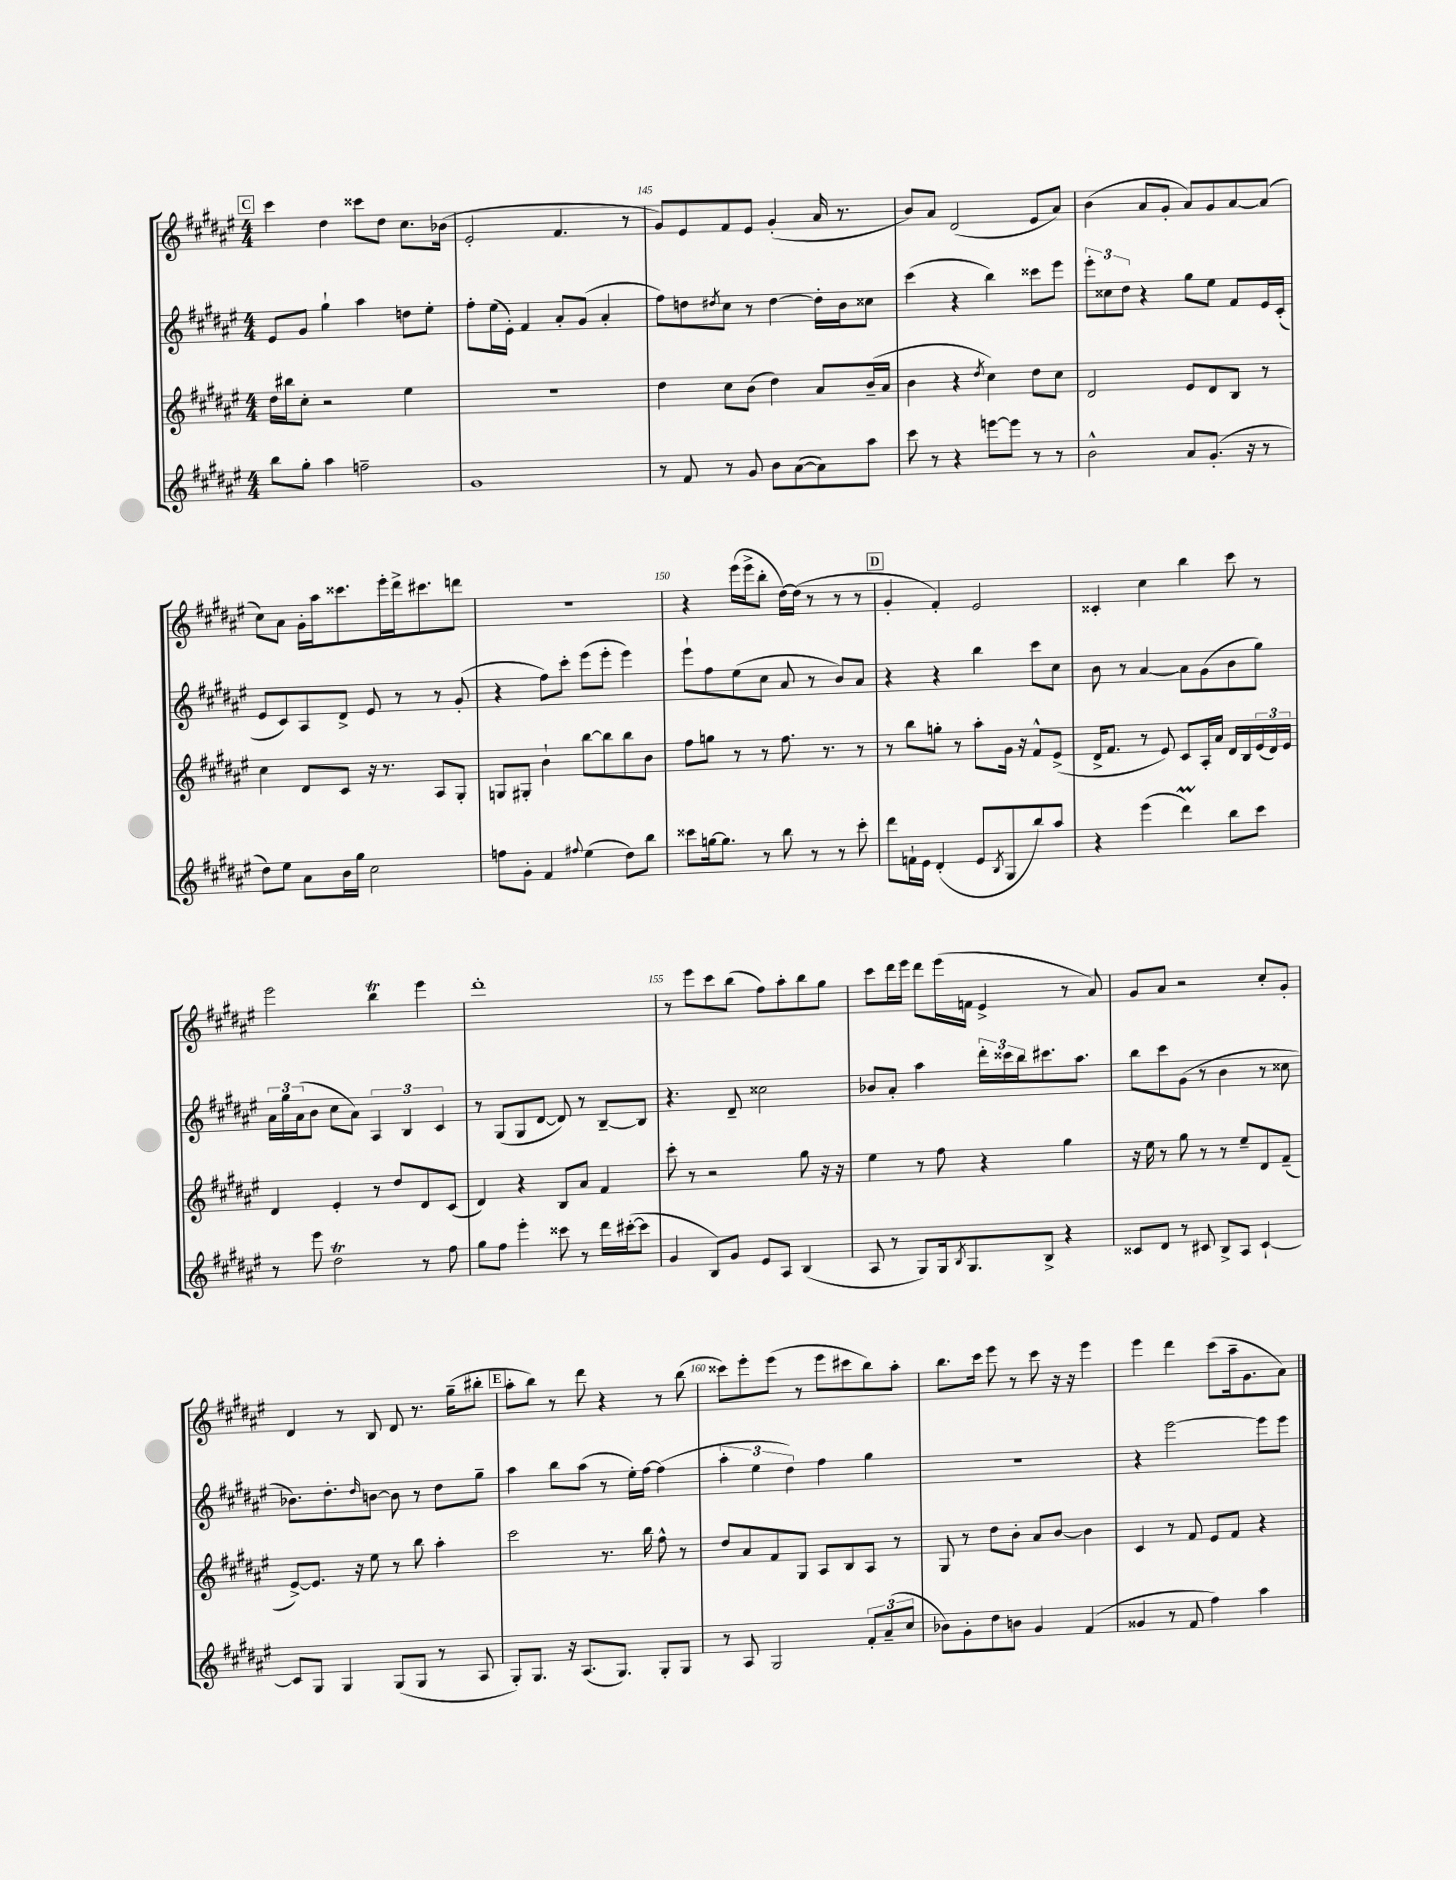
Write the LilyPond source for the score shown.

<<
\new StaffGroup <<
\new Staff = "s0" {
    \clef treble \key fis \major \numericTimeSignature \time 4/4
    \mark \markup { \box "C" } cis'''4 dis''4 cisis'''8 dis''8 cis''8. bes'16( |
    eis'2-. fis'4. r8 |
    gis'8) eis'8 fis'8 eis'8 gis'4-.( ais'16 r8. |
    b'8) ais'8 dis'2( eis'8 ais'8) |
    b'4( ais'8 gis'8-. ais'8) gis'8 ais'8~ ais'8( |
    cis''8) ais'8 gis'16-. ais''16 cisis'''8. eis'''16-. dis'''16-> cis'''8. d'''8 |
    R1 |
    r4 eis'''16( eis'''16-> b''8-. dis''16~) dis''16( r8 r8 r8 |
    \mark \markup { \box "D" } gis'4-. fis'4-.) eis'2 |
    cisis'4-. cis''4 b''4 cis'''8 r8 |
    eis'''2 b''4\trill eis'''4 |
    dis'''1-. |
    r8 eis'''8 cis'''8 b''8( fis''8) ais''8-. b''8 gis''8 |
    cis'''8 dis'''16 eis'''16 dis'''8 eis'''16( f'16 eis'4-> r8 ais'8) |
    gis'8 ais'8 r2 cis''8-. gis'8-. |
    dis'4 r8 b8 dis'8 r8. gis''16--( bis''8-. |
    \mark \markup { \box "E" } ais''8-. b''8) r8 dis'''8 r4 r8 b''8( |
    cisis'''8) eis'''8-. eis'''8( r8 eis'''8 cis'''8 b''8) ais''8-. |
    b''8. cis'''16 eis'''8 r8 cis'''8 r16 r16 eis'''4 |
    eis'''4 dis'''4 cis'''8( ais''16-- gis'8. ais'8) \bar "|." |
}
\new Staff = "s1" {
    \clef treble \key fis \major \numericTimeSignature \time 4/4
    \mark \markup { \box "C" } eis'8 gis'8 gis''4-! ais''4 d''8 eis''8-. |
    fis''8-. eis''16( eis'16-.) fis'4 ais'8-. gis'8( ais'4-. |
    fis''8) d''8 \acciaccatura { dis''8 } cis''8 r8 dis''4~ dis''16-. b'16 cisis''8 |
    cis'''4( r4 b''4) cisis'''8 eis'''8 |
    \tuplet 3/2 { eis'''8-. cisis''8 dis''8 } r4 gis''8 eis''8 fis'8 eis'16 cis'16-.( |
    eis'8 cis'8) ais8 dis'8-> eis'8 r8 r8 gis'8-.( |
    r4 fis''8) cis'''8-. eis'''8( eis'''8-. eis'''4) |
    eis'''8-! fis''8 eis''8( cis''8 ais'8 r8 b'8) ais'8 |
    \mark \markup { \box "D" } r4 r4 b''4 cis'''8 cis''8 |
    b'8 r8 ais'4~ ais'8 gis'8( b'8 gis''8) |
    \tuplet 3/2 { ais'16 gis''16 ais'16( } b'8 cis''8 ais'8) \tuplet 3/2 { ais4 b4 cis'4 } |
    r8 gis8( gis8 dis'8~ dis'8) r8 b8~-- b8 |
    r4. dis'8-- cisis''2 |
    bes'8 ais'8-. ais''4 \tuplet 3/2 { dis'''16-. cisis'''16 b''16 } cis'''8. ais''8. |
    b''8 cis'''8 gis'8( r8 b'4 r8 cisis''8 |
    bes'8.) dis''8.-. \grace { dis''16 } b'8~ b'8 r8 dis''8 gis''8-- |
    \mark \markup { \box "E" } ais''4 b''8 ais''8( r8 eis''16-.) fis''16~ fis''4( |
    \tuplet 3/2 { ais''4-. eis''4 dis''4) } fis''4 gis''4 |
    r1 |
    r4 eis'''2~ eis'''8 eis'''8 \bar "|." |
}
\new Staff = "s2" {
    \clef treble \key fis \major \numericTimeSignature \time 4/4
    \mark \markup { \box "C" } dis''16 bis''16 cis''8-. r2 eis''4 |
    R1 |
    dis''4 cis''8 b'8( dis''4) ais'8 b'16--( ais'16 |
    b'4 r4 \acciaccatura { dis''8 } cis''4) dis''8 cis''8 |
    dis'2 eis'8 dis'8 b8 r8 |
    cis''4 dis'8 cis'8 r16 r8. ais8 gis8-. |
    g8 gis8-. b'4-! b''8~ b''8 b''8 b'8 |
    fis''8 g''8 r8 r8 fis''8. r8. r8 |
    \mark \markup { \box "D" } r8 b''8 g''8-. r8 ais''8-. gis'16 r16 fis'8-^ eis'8->( |
    dis'16-> fis'8. r8 eis'8) cis'8 ais16-. ais'16 dis'16 b16 \tuplet 3/2 { eis'16( dis'16) eis'16 } |
    dis'4 eis'4-. r8 dis''8 dis'8 cis'8( |
    dis'4) r4 b8 ais'8 fis'4 |
    cis'''8-. r8 r2 gis''8 r16 r16 |
    eis''4 r8 fis''8 r4 gis''4 |
    r16 eis''16 r8 gis''8 r8 r8 eis''8-- dis'8 fis'8--( |
    eis'8~->) eis'8. r16 eis''8 r8 b''8 ais''4-. |
    \mark \markup { \box "E" } cis'''2 r8. b''16 fis''8-^ r8 |
    dis''8 ais'8 fis'8 gis8 ais8 b8 ais8 r8 |
    gis8 r8 dis''8 b'8-. ais'8 b'8~ b'4 |
    cis'4 r8 fis'8 eis'8 fis'8 r4 \bar "|." |
}
\new Staff = "s3" {
    \clef treble \key fis \major \numericTimeSignature \time 4/4
    \mark \markup { \box "C" } b''8 gis''8-. ais''4 f''2-- |
    gis'1 |
    r8 fis'8 r8 gis'8 b'8 ais'8~( ais'8) ais''8 |
    cis'''8 r8 r4 e'''8~ e'''8 r8 r8 |
    b'2-^ ais'8 gis'8.-.( r16 r8 |
    dis''8) eis''8 ais'8 b'16 gis''16 cis''2 |
    f''8 gis'8-. fis'4 \appoggiatura { fis''8 } eis''4( dis''8) b''8 |
    cisis'''8 g''16~ g''8. r8 b''8 r8 r8 cisis'''8-. |
    \mark \markup { \box "D" } dis'''8 f'16-! eis'16 dis'4-.( eis'8 \acciaccatura { b8 } gis8 b''8) ais''8 |
    r4 eis'''4( dis'''4\prall) b''8 cis'''8 |
    r8 eis'''8 dis''2\trill r8 fis''8 |
    gis''8 fis''8 eis'''4-. cisis'''8 r8 dis'''16 cis'''16~-.( cis'''8 |
    gis'4 b8) gis'8 eis'8 ais8 b4( |
    ais8 r8 gis8) gis16 \acciaccatura { b8 } gis8. b8-> r4 |
    cisis'8 dis'8 r8 cis'8 b8-> ais8 cis'4~-! |
    cis'8 gis8 gis4 gis8( gis8 r8 ais8 |
    \mark \markup { \box "E" } gis8-.) gis8. r16 ais8.( gis8.) gis8-. gis8 |
    r8 ais8 gis2 \tuplet 3/2 { fis'8-. ais'8--( cis''8 } |
    bes'8) gis'8-. dis''8 b'8 gis'4 fis'4( |
    gisis'4 r8 fis'8 fis''4) ais''4 \bar "|." |
}
>>
>>
\layout { \context { \Score currentBarNumber = #143 \override BarNumber.break-visibility = ##(#f #t #t) barNumberVisibility = #(every-nth-bar-number-visible 5) } }
